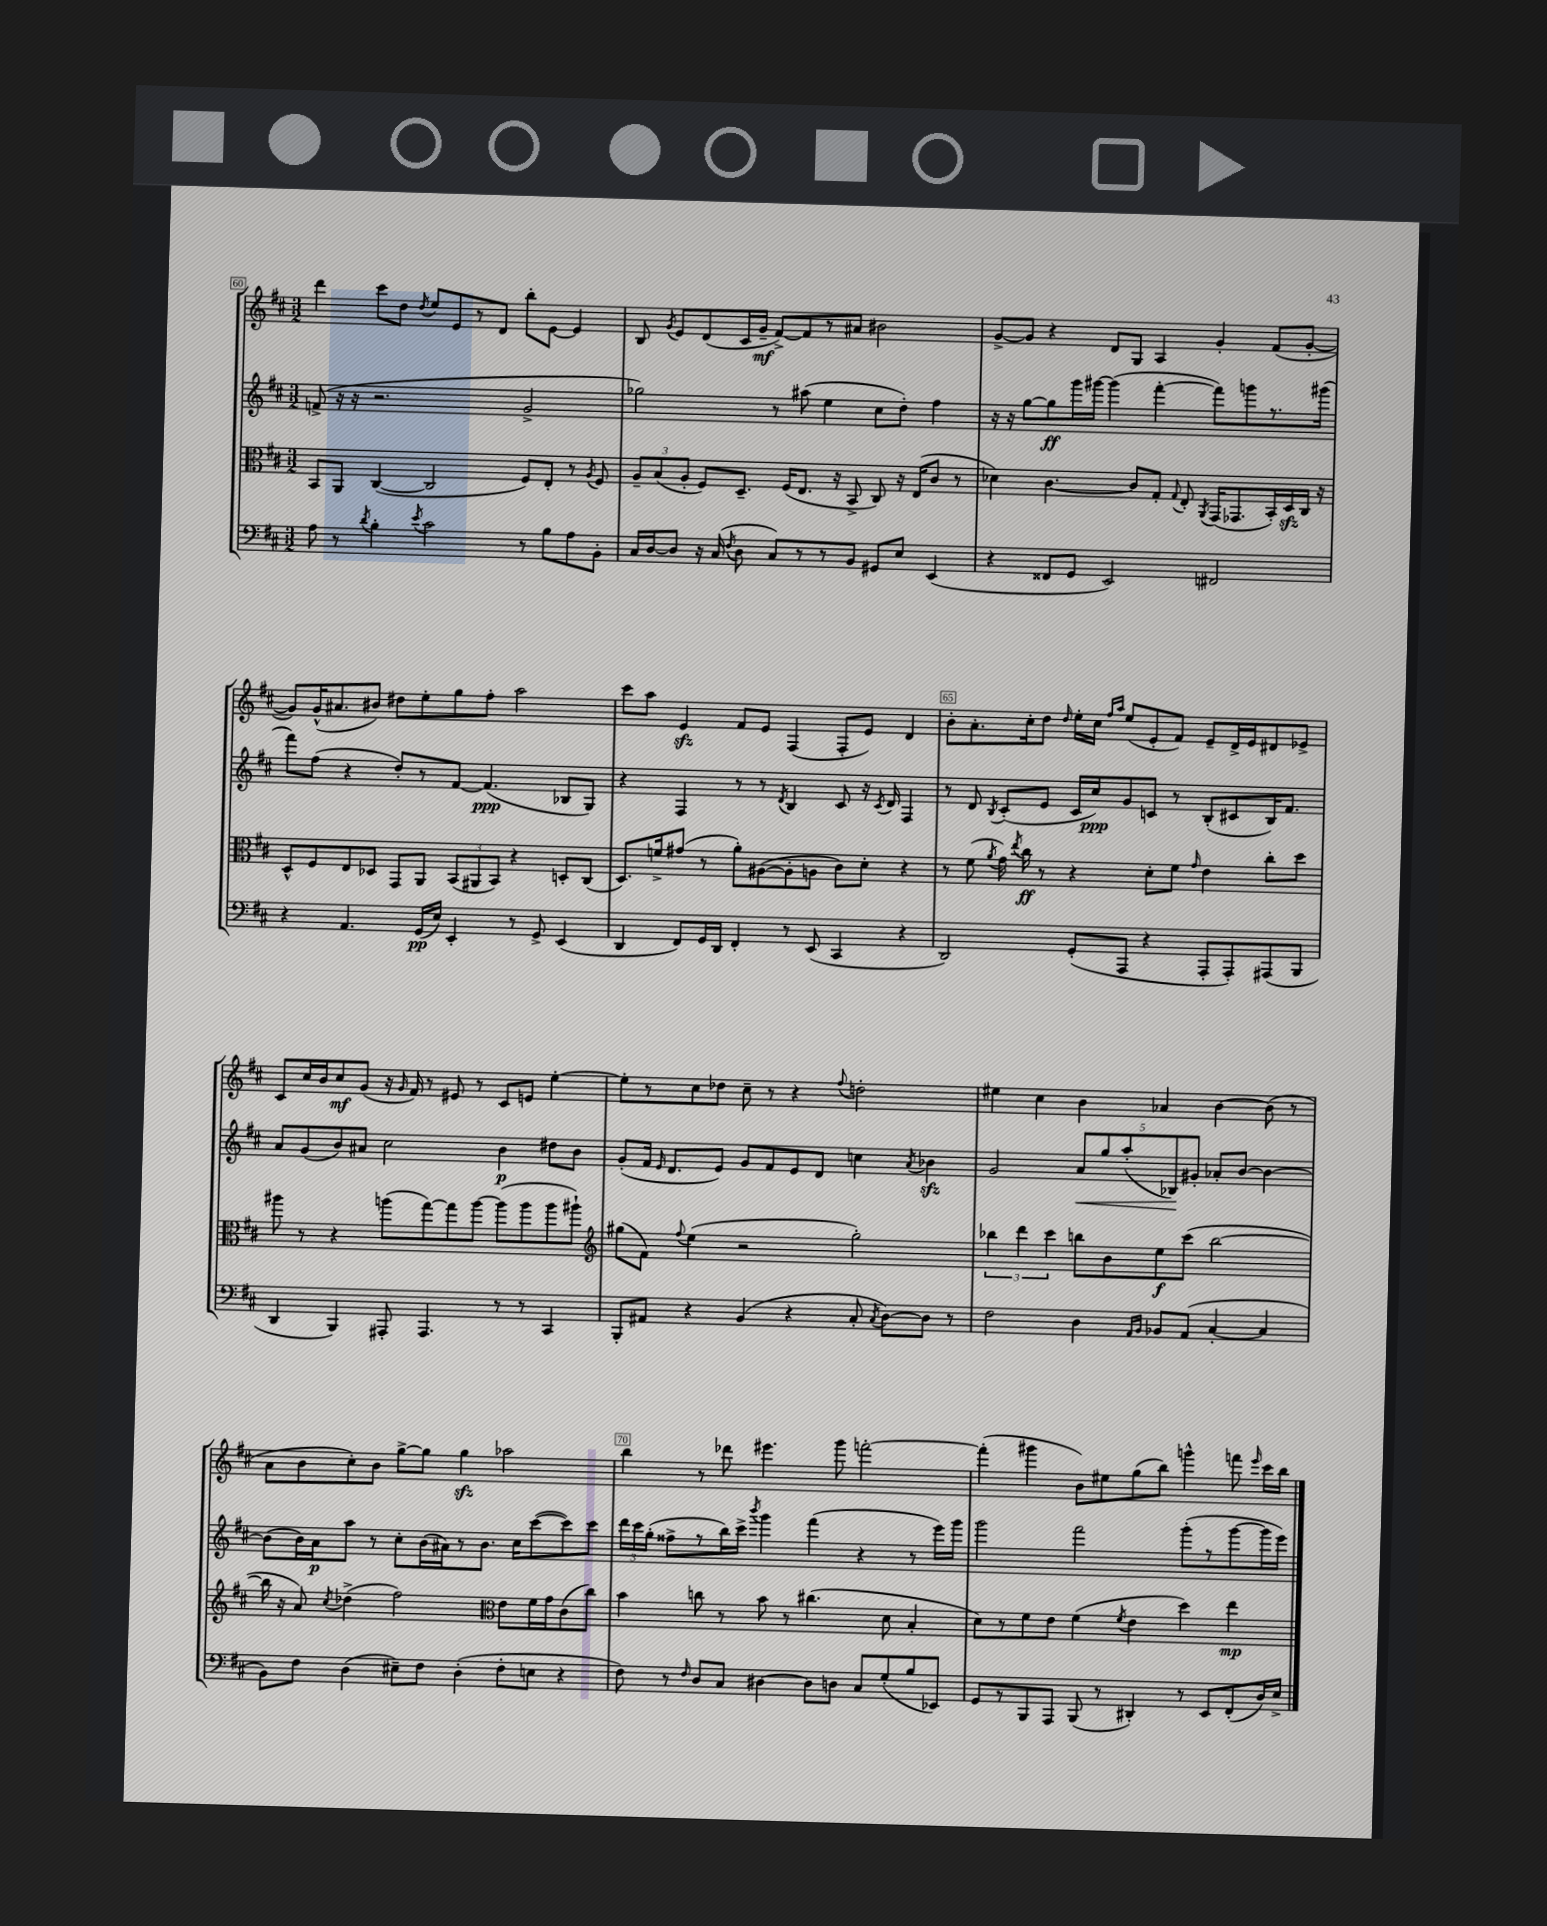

**kern	**kern	**kern	**kern
*staff4	*staff3	*staff2	*staff1
*clefF4	*clefC3	*clefG2	*clefG2
*k[f#c#]	*k[f#c#]	*k[f#c#]	*k[f#c#]
*M3/2	*M3/2	*M3/2	*M3/2
8A\	8BB/L	(8f^/	4ddd\
8r	8AA/J	16r	.
.	.	16r	.
8qd/	.	.	.
4B'\	([4C#/	2.r	8ccc#\L
.	.	.	8dd\J
8qe/	.	.	8qdd/
2c#\	2C#/]	.	8ee/L
.	.	.	8e/
.	.	.	8r
.	.	.	8d/J
8r	8F#/L)	2g^/	8bb'\L
8B\L	8E'/J	.	[8e\J
8A\	8r	.	4e/]
.	8qA/	.	.
8BB'\J	8F#/	.	.
=	=	=	=
16C#/LL	12A~/L	2gg-\)	8B/
[16D/J	.	.	.
.	(12B/	.	.
.	.	.	8qg/
8D/]J	.	.	8e/L
.	12A'/J	.	.
16r	8F#/L)	.	(8d/
(16C#/	.	.	.
8qF#/	.	.	.
8D\	8.D~/J	.	16c#/L
.	.	.	16g~/JJ
8C#/L)	.	8r	[8f#^/L)
.	(16F#/LK	.	.
8r	8.E/J	(8aa#\	8f#/]
8r	.	4ee\	8r
.	16r	.	.
8BB/J	8BB^/	.	8a#/J
8GG#/L	8C#/)	8cc#\L	2b#\
8E/J	16r	8dd'\J)	.
.	(16E/LK	.	.
(4EE/	8c#/J	4ff#\	.
.	8r	.	.
=	=	=	=
4r	4d-\)	16r	[8g^/L
.	.	16r	.
.	.	[8gg\L	8g/]J
8FF##/L	[4.c#\	8gg\]	4r
8GG/J	.	16ggg\L	.
.	.	[16ggg#\JJ	.
2EE/)	.	(4ggg#\]	8d/L
.	8c#/]L	.	8G/J
.	8G'/J	[4fff#'\	4A/
.	8qqG/	.	.
.	8E'/	.	.
.	8qAA/	.	.
2FF#/	(16GG/LK	8fff#\]L)	4g'/
.	8.GG-/	.	.
.	.	8ggg\	.
.	16BB'/L)	8.r	(8f#/L
.	16D/	.	.
.	16C#/JJ	.	[8g'/J
.	16r	(16ggg#\Jk	.
=	=	=	=
4r	8D^^/L	8fff#\L)	8g/]L)
.	8F#/	(8ff#\J	(16g^^/K
.	.	.	8.a#/
4.AA/	8E/	4r	.
.	8D-/J	.	8b#/J)
.	8GG/L	8dd'/L)	8dd#\L
(16GG/LL	8AA/J	8r	8ee'\
16E/JJ)	.	.	.
4EE'/	(12BB/L	[8f#/J	8gg\
.	12AA#/	.	.
.	.	(4.f#/]	8ff#'\J
.	12BB/J)	.	.
8r	4r	.	2aa\
8GG^/	.	.	.
(4EE/	8D'/L	8B-/L	.
.	(8C#/J	8G/J)	.
=	=	=	=
4DD/	8.D/L)	4r	8ccc#\L
.	.	.	8aa\J
.	16f^/k	.	.
8FF#/L)	(8g#/J	4F#/	4e/
16GG/L	8r	.	.
16DD/JJ	.	.	.
4FF#'/	8a'\L)	8r	8f#/L
.	([8A#\	8r	8e/J
.	.	8qd/	.
8r	8A#'\]	4B/	(4F#/
(8EE/	8A\J	.	.
4CC#/	8c#\L)	8c#/	8F#'/L
.	8d'\J	16r	8e/J)
.	.	8qc#/	.
.	.	16d/	.
4r	4r	4F#/	4d/
=	=	=	=
2DD/)	8r	8r	8b'\L
.	(8f#\	8d/	8.a'\
.	8qa/	8qB/	.
.	16g\)	(8c#'/L	.
.	8qee/	.	.
.	16cc#\	.	16cc#'\k
.	8r	8e/J	8dd\J
.	.	.	16qqdd/
(8GG'/L	4r	16c#/LL	16ee'\LL
.	.	16cc#/J)	16cc#\JJ
.	.	.	16qqff#/LL
.	.	.	16qqaa/JJ
8AAA/J	.	8g/	(8ee/L
4r	8d'\L	8c/J	8e'/
.	8f#\J	8r	8f#/J)
.	16qqg/	.	.
8AAA'/L	4e\	(8B'/L	8e~/L
8AAA'/)	.	8c#/	16d^/L
.	.	.	16e/J
(8AAA#/	8cc#'\L	16B/K)	8d#/
.	.	8.f#/J	.
8BBB/J	8dd\J	.	8e-^/J
=	=	=	=
4DD/	8aa#\	8a/L	8c#/L
.	8r	(8g/	16cc#/L
.	.	.	16b/J
4BBB/)	4r	8b/)	8cc#/
.	.	8a#/J	(8g/J
8AAA#'/	(8aa\L	2cc#\	16r
.	.	.	16qqg/
.	.	.	16f#/)
4.AAA#/	[8gg\)	.	8r
.	8gg\]	.	8e#/
.	[8aa\J	.	8r
8r	(8aa\]L	4b\	8c#/L
8r	8aa\	.	8e/J
4CC#/	8aa\	8dd#\L	[4ee'\
.	8aa#`\J)	8b\J	.
=	=	=	=
*	*clefG2	*	*
8BBB'/L	(8gg#\L	(8g'/L	8ee'\]L
8AA#/J	8f#\J)	16f#/Jk	8r
.	.	16qqe/	.
.	.	8.d/L	.
.	8qqff#/	.	.
4r	(4ee\	.	8cc#\
.	.	8e/J)	8dd-\J
(4BB/	2r	8g/L	8cc#~\
.	.	8f#/	8r
4r	.	8e/	4r
.	.	8d/J	.
.	.	.	8qqff#/
8C#'/	2gg#'\)	4cc\	2dd'\
8qC#/	.	.	.
[8D\L)	.	.	.
.	.	8qa/	.
8D\]J	.	4b-\	.
8r	.	.	.
=	=	=	=
2F#\	6bb-\	2g/	4ee#\
.	6ddd\	.	.
.	.	.	4cc#\
.	6ccc#\	.	.
4D\	8bb\L	10a/L	4b\
.	.	10gg/	.
.	8b\	.	.
.	.	(10aa'/	.
16qqAA/LL	.	.	.
16qqBB/JJ	.	.	.
8BB-/L	8ee\	.	4a-/
.	.	10B-/)	.
(8AA/J	(8ccc#\J	.	.
.	.	10g#'/J	.
[4C#'/	[2bb\	8a-'/L	[4b\
.	.	[8b/J	.
4C#/]	.	4b\_	(8b\]
.	.	.	8r
=	=	=	=
8BB\L)	16bb\]	(8b\]L	8a\L
.	16r	.	.
8F#\J	8a/)	16b\L)	8b\
.	.	16a\J	.
.	8qcc#/	.	.
(4D\	(4dd-^\	8aa\J	8cc#'\)
.	.	8r	8b\J
8E#~\L)	2ff#\)	8cc#'\L	[8gg^\L
8F#\J	.	(16b\L	8gg\]J
.	.	16a#\J)	.
(4D'\	.	8r	4gg\
.	.	8.b\J	.
*	*clefC3	*	*
8F#'\L	8e\L	.	2aa-\
.	.	16cc#\LK	.
8E\J	16f#\L	([8ccc#\	.
.	16g\J	.	.
4r	(8c#\	8ccc#\])	.
.	8cc#\J)	8ccc#\J	.
=	=	=	=
8F#\)	4b\	24ddd\LL	4bb\
.	.	24ccc#\	.
.	.	(24gg'\JJ	.
8r	.	8ff##^\L	.
16qqF#/	.	.	.
8D/L	8cc\	8r	8r
8C#/J	8r	16bb\L)	8ddd-\
.	.	16ccc#^\JJ	.
.	.	8qbbb/	.
[4D#\	8b\	4ggg\	4.eee#\
.	8r	.	.
8D#\]L	(4.cc#\	(4fff#\	.
8D\J	.	.	8ggg\
8C#/L	.	4r	[2fff'\
(8G'/	8d\	.	.
8B/	4B'/	8r	.
8EE-/J)	.	16eee\LL)	.
.	.	16ggg\JJ	.
=	=	=	=
8GG/L	8d\L)	2ggg\	(4fff'\]
8r	8r	.	.
8BBB/	8f#\	.	4ggg#\
8AAA/J	8e\J	.	.
(8BBB/	(4f#\	2fff#\	8b\L)
8r	.	.	8ee#\
.	8qf#/	.	.
4DD#'/)	4e\	.	(8gg\
.	.	.	8bb\J)
8r	4dd\)	(8ggg'\L	4ggg^^\
8EE/L	.	8r	.
(8FF#'/	4ee\	[8ggg\	8fff\
.	.	.	16qqeee/
16D/L)	.	16ggg\]L	16ccc#\LL
16E^/JJ	.	16eee\JJ)	16bb\JJ
==	==	==	==
*-	*-	*-	*-
